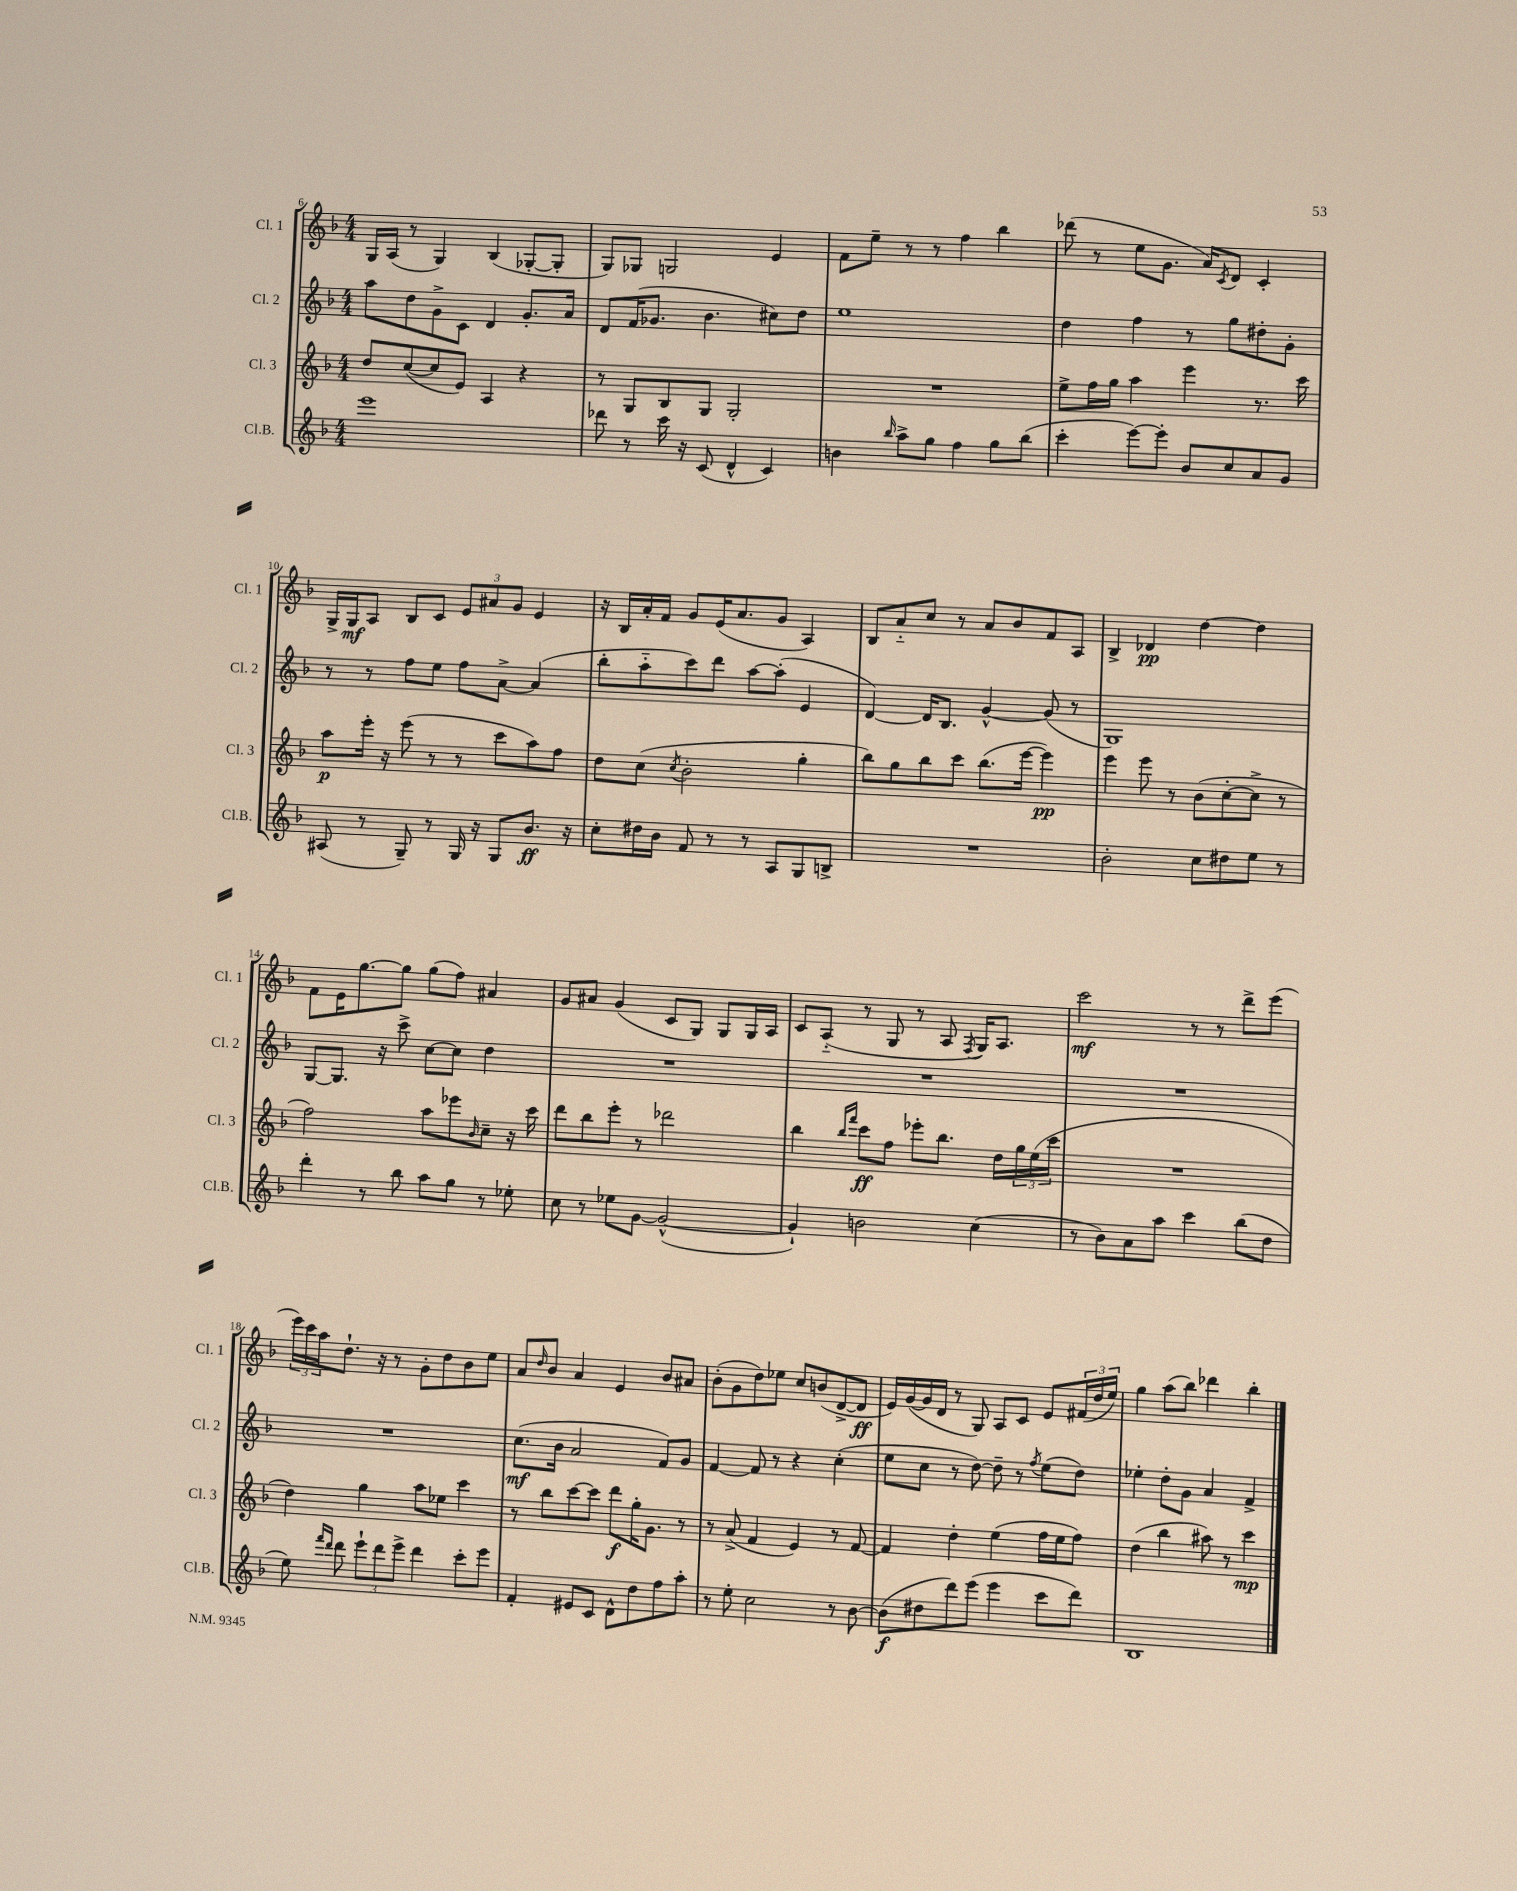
<<
\new StaffGroup <<
\new Staff = "s0" \with { instrumentName = "Cl. 1" shortInstrumentName = "Cl. 1" } {
    \clef treble \key f \major \numericTimeSignature \time 4/4
    g16 a16( r8 g4) bes4( ges8~-. ges8-. |
    g8) ges8 g2 e'4 |
    f'8 e''8-- r8 r8 f''4 bes''4 |
    des'''8( r8 e''8 g'8. a'16) \acciaccatura { c'8 } d'8 c'4-. |
    g16-> g16\mf a8 bes8 c'8 \tuplet 3/2 { e'8 ais'8 g'8 } e'4 |
    r16 bes16 a'16-. f'16 g'8 e'16( a'8. g'8 a4) |
    bes8 a'8-_ c''8 r8 a'8 bes'8 f'8 a8 |
    bes4-> des'4\pp d''4~ d''4 |
    f'8 e'16 g''8.~ g''8 g''8( f''8) ais'4 |
    g'8 ais'8 g'4( c'8 g8) g8 g16 a16 |
    c'8 a8-_( r8 g8 r8 a8 \acciaccatura { f8 } g16) a8. |
    c'''2\mf r8 r8 d'''8-> e'''8( |
    \tuplet 3/2 { e'''16) c'''16 a''16 } d''8.-! r16 r8 g'8-. d''8 bes'8 e''8 |
    a'8 \grace { d''16 } bes'8 a'4 e'4 bes'8 ais'8 |
    bes'8-.( g'8 d''8) ees''8 c''8 b'8( d'8~-> d'8\ff |
    e'16) g'16~( g'16 d'16 r8 g8) a8 c'8 e'8 \tuplet 3/2 { fis'16( d''16 e''16) } |
    g''4 a''8( bes''8) des'''4 bes''4-. \bar "|." |
}
\new Staff = "s1" \with { instrumentName = "Cl. 2" shortInstrumentName = "Cl. 2" } {
    \clef treble \key f \major \numericTimeSignature \time 4/4
    a''8 d''8 g'8-> c'8 d'4 g'8.-. a'16 |
    d'8 f'16( ges'8. bes'4. cis''8) d''8 |
    e''1 |
    d''4 f''4 r8 g''8 dis''8-. g'8-. |
    r8 r8 f''8 e''8 f''8 a'8~-> a'4( |
    bes''8-. a''8-_ c'''8) d'''8 a''8~ a''8-.( e'4 |
    d'4~) d'16 bes8. g'4~-^ g'8( r8 |
    g1) |
    g8~ g8. r16 c'''8-> c''8~ c''8 d''4 |
    R1 |
    R1 |
    R1 |
    R1 |
    c''8.\mf( bes'16 a'2 f'8) g'8 |
    f'4~ f'8 r8 r4 c''4-.( |
    e''8 c''8 r8 d''8~) d''8-- r8 \acciaccatura { f''8 } e''8( d''8) |
    ees''4-. d''8-. g'8 a'4 f'4-> \bar "|." |
}
\new Staff = "s2" \with { instrumentName = "Cl. 3" shortInstrumentName = "Cl. 3" } {
    \clef treble \key f \major \numericTimeSignature \time 4/4
    d''8 c''8~( c''8 e'8) a4 r4 |
    r8 g8 bes8 g8 g2-. |
    R1 |
    e''8-> f''16 g''16 a''4 e'''4 r8. c'''16 |
    a''8\p e'''16-. r16 e'''8( r8 r8 c'''8 a''8) f''8 |
    d''8 c''8( \acciaccatura { c''8 } bes'2-. g''4-. |
    bes''8) g''8 bes''8 c'''8 bes''8.( e'''16~ e'''4\pp) |
    e'''4 e'''8 r8 bes'8( c''8~-. c''8-> r8 |
    f''2) a''8 ees'''8 \grace { bes'16 } c''8-- r16 c'''16 |
    d'''8 bes''8 e'''8-. r8 des'''2 |
    bes''4 \grace { bes''16 f'''16 } c'''8\ff f''8 ees'''8-. bes''8. d''16 \tuplet 3/2 { g''16 e''16( c'''16 } |
    R1 |
    d''4) g''4 a''8 ees''8 c'''4 |
    r8 bes''8 c'''8~ c'''8 d'''8\f g''16-. g'8. r8 |
    r8 a'8->( f'4 e'4) r8 f'8~ |
    f'4 d''4-. e''4( f''16 e''16 f''8) |
    d''4( bes''4 ais''8) r8 c'''4\mp \bar "|." |
}
\new Staff = "s3" \with { instrumentName = "Cl.B." shortInstrumentName = "Cl.B." } {
    \clef treble \key f \major \numericTimeSignature \time 4/4
    e'''1 |
    des'''8 r8 c'''16 r16 c'8( d'4-^ c'4) |
    b'4 \grace { bes''16 } a''8-> g''8 f''4 g''8 bes''8( |
    c'''4-. e'''8~) e'''8-. bes'8 c''8 a'8 g'8 |
    ais8( r8 g8--) r8 g16 r16 g8 bes'8.\ff r16 |
    c''8-. dis''16 bes'16 f'8 r8 r8 a8 g8 b8-> |
    R1 |
    bes'2-. c''8 dis''8 e''8 r8 |
    d'''4-. r8 bes''8 a''8 g''8 r8 ees''8-. |
    c''8 r8 ees''8 g'8~ g'2~-^( |
    g'4-!) b'2 c''4( |
    r8 bes'8) a'8 a''8 c'''4 bes''8( d''8 |
    e''8) \grace { f'''16 d'''16 } d'''8 \tuplet 3/2 { e'''8-! d'''8 e'''8-> } d'''4 c'''8-. e'''8 |
    f'4-. eis'8 c'8 d'8-^ d''8 f''8 a''8-. |
    r8 e''8-. c''2 r8 bes'8~ |
    bes'8\f( dis''8 d'''8) e'''8( e'''4 c'''8 d'''8) |
    bes1 \bar "|." |
}
>>
>>
\layout { \context { \Score currentBarNumber = #6 } }
